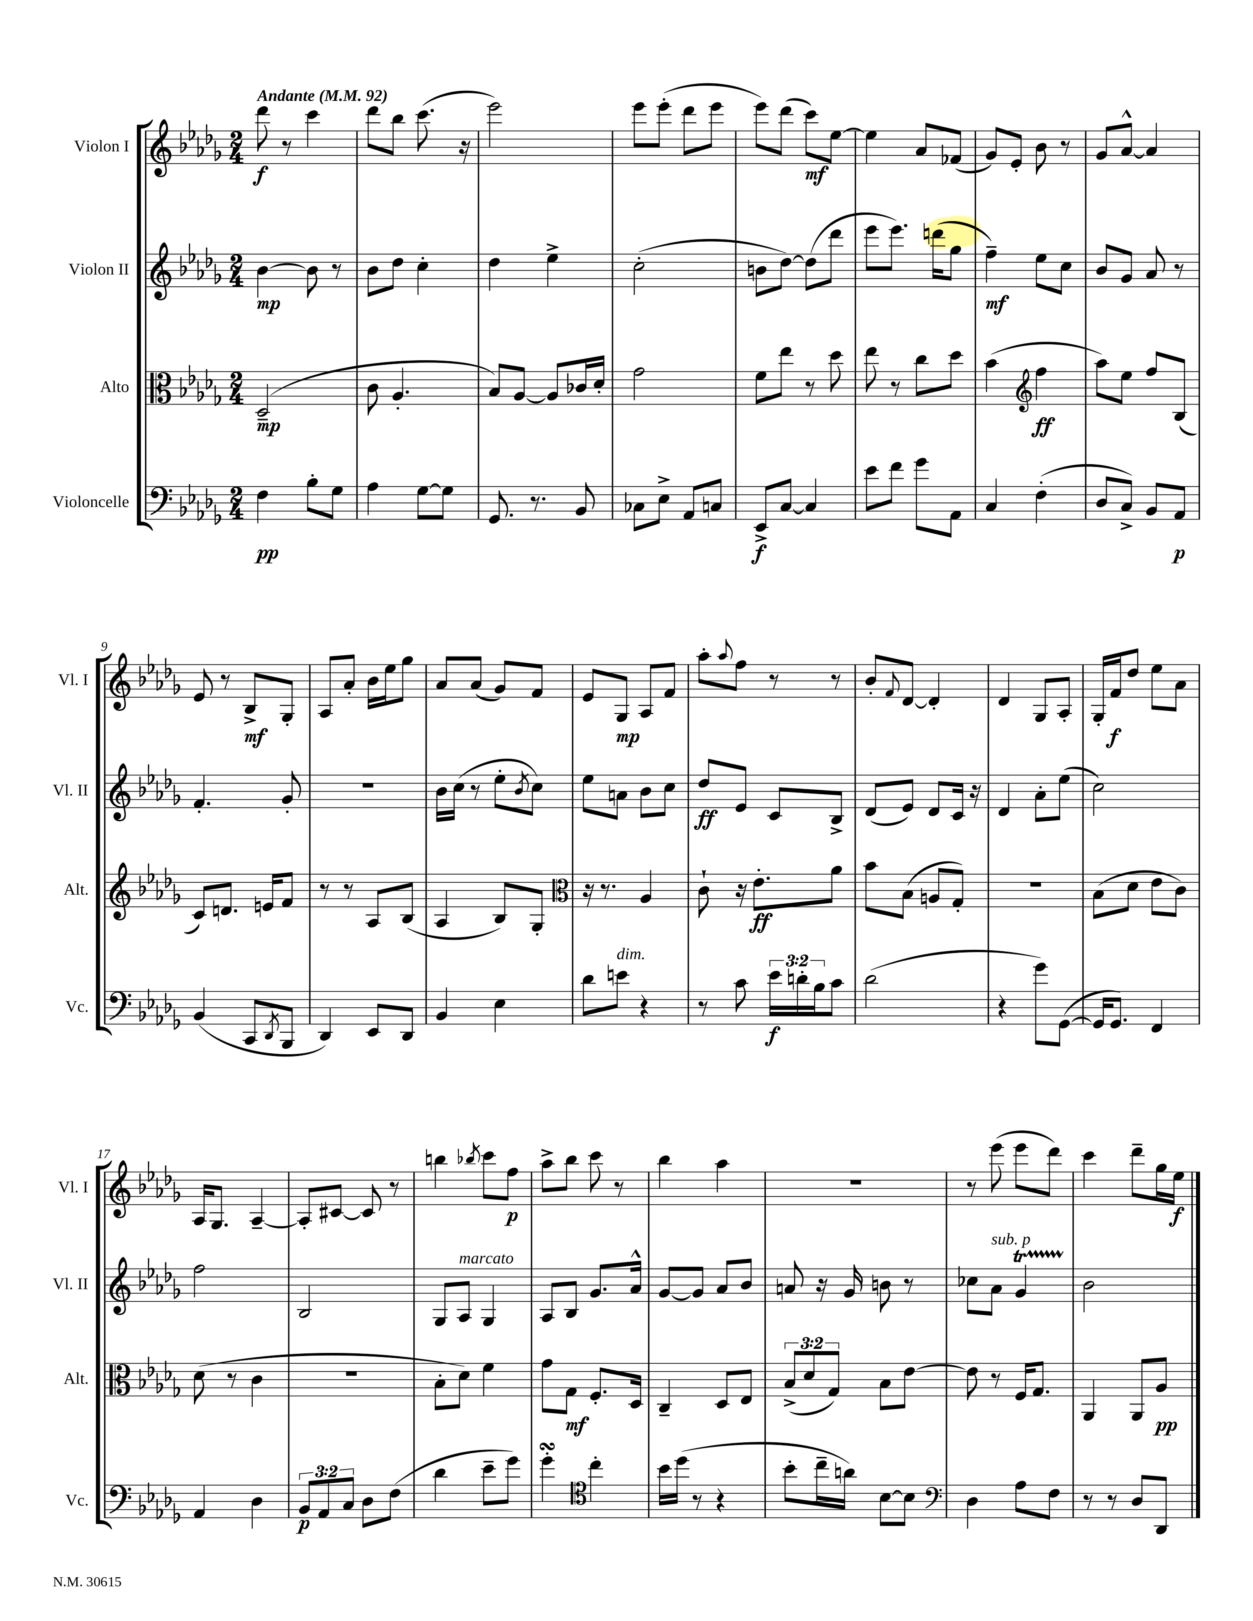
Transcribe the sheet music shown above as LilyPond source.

<<
\new StaffGroup <<
\new Staff = "s0" \with { instrumentName = "Violon I" shortInstrumentName = "Vl. I" } {
    \clef treble \key des \major \numericTimeSignature \time 2/4 \tempo "Andante" 4 = 92
    des'''8\f r8 c'''4 |
    des'''8 bes''8 c'''8.( r16 |
    ees'''2) |
    ees'''8 ees'''8-.( des'''8 ees'''8 |
    ees'''8) des'''8( c'''8\mf) ees''8~ |
    ees''4 aes'8 fes'8( |
    ges'8) ees'8-. bes'8 r8 |
    ges'8 aes'8~-^ aes'4 |
    ees'8 r8 bes8->\mf ges8-. |
    aes8 aes'8-. bes'16 ees''16 ges''8 |
    aes'8 aes'8( ges'8) f'8 |
    ees'8 ges8\mp aes8 f'8 |
    aes''8-. \appoggiatura { aes''8 } f''8 r8 r8 |
    bes'8-. \appoggiatura { f'8 } des'8~ des'4-. |
    des'4 ges8 aes8-. |
    ges16-. f'16\f des''8 ees''8 aes'8 |
    aes16 ges8. aes4~-- |
    aes8-. cis'8~ cis'8 r8 |
    b''4 \acciaccatura { bes''8 } c'''8 f''8\p |
    aes''8-> bes''8 c'''8 r8 |
    bes''4 aes''4 |
    r2 |
    r8 ees'''8( ees'''8 des'''8) |
    c'''4 des'''8-- ges''16 ees''16\f \bar "|." |
}
\new Staff = "s1" \with { instrumentName = "Violon II" shortInstrumentName = "Vl. II" } {
    \clef treble \key des \major \numericTimeSignature \time 2/4
    bes'4~\mp bes'8 r8 |
    bes'8 des''8 c''4-. |
    des''4 ees''4-> |
    c''2-.( |
    b'8 des''8~) des''8( des'''8 |
    ees'''8 ees'''8.) d'''16( ges''8 |
    f''4--\mf) ees''8 c''8 |
    bes'8 ges'8 aes'8 r8 |
    f'4.-. ges'8-. |
    r2 |
    bes'16 c''16( r8 ees''8-. \acciaccatura { bes'8 } c''8) |
    ees''8 a'8 bes'8 c''8 |
    des''8\ff ees'8 c'8 bes8-> |
    des'8( ees'8) des'8 c'16 r16 |
    des'4 aes'8-. ees''8( |
    c''2) |
    f''2 |
    bes2 |
    ges8 aes8^\markup { \italic "marcato" } ges4 |
    aes8 bes8 ges'8. aes'16-^ |
    ges'8~ ges'8 aes'8 bes'8 |
    a'8 r16 ges'16 b'8 r8 |
    ces''8 aes'8^\markup { \italic "sub. p" } ges'4\startTrillSpan |
    bes'2\stopTrillSpan \bar "|." |
}
\new Staff = "s2" \with { instrumentName = "Alto" shortInstrumentName = "Alt." } {
    \clef alto \key des \major \numericTimeSignature \time 2/4 \override Staff.TupletNumber.text = #tuplet-number::calc-fraction-text
    des2--\mp( |
    c'8 aes4.-. |
    bes8) aes8~ aes8 ces'16 des'16-. |
    ges'2 |
    f'8 ees''8 r8 des''8 |
    ees''8 r8 c''8 des''8 |
    bes'4( \clef treble f''4\ff |
    aes''8) ees''8 f''8 bes8( |
    c'8) d'8. e'16 f'8 |
    r8 r8 aes8 bes8( |
    aes4 bes8) ges8-. |
    \clef alto r16 r8. aes4 |
    c'8-! r16 ees'8.-.\ff aes'8 |
    bes'8 bes8( a8 ges8-.) |
    r2 |
    bes8( des'8 ees'8 c'8) |
    des'8( r8 c'4 |
    R2 |
    bes8-. des'8) f'4 |
    ges'8 ges8\mf f8.-. des16 |
    c4-- des8 ees8 |
    \tuplet 3/2 { bes8->( des'8 ges8) } bes8 ees'8~ |
    ees'8 r8 f16 ges8. |
    aes,4 aes,8 aes8\pp \bar "|." |
}
\new Staff = "s3" \with { instrumentName = "Violoncelle" shortInstrumentName = "Vc." } {
    \clef bass \key des \major \numericTimeSignature \time 2/4 \override Staff.TupletNumber.text = #tuplet-number::calc-fraction-text
    f4\pp bes8-. ges8 |
    aes4 ges8~ ges8 |
    ges,8. r8. bes,8 |
    ces8 ees8-> aes,8 c8 |
    ees,8->\f c8~ c4 |
    ees'8 f'8 ges'8 aes,8 |
    c4 f4-.( |
    des8 c8->) bes,8 aes,8\p |
    bes,4( c,8 \acciaccatura { des,8 } bes,,8 |
    des,4) ees,8 des,8 |
    bes,4 ees4 |
    des'8 e'8^\markup { \italic "dim." } r4 |
    r8 c'8 \tuplet 3/2 { ees'16\f d'16-. bes16 } c'8 |
    des'2( |
    r4 ges'8) ges,8~( |
    ges,16 ges,8.) f,4 |
    aes,4 des4 |
    \tuplet 3/2 { bes,8\p aes,8 c8 } des8 f8( |
    des'4 ees'8-- ges'8) |
    ges'4-.\turn \clef tenor c''4-. |
    bes'16 des''16( r8 r4 |
    bes'8-. c''16-- a'16) bes8~ bes8 |
    \clef bass des4 aes8 f8 |
    r8 r8 des8 des,8 \bar "|." |
}
>>
>>
